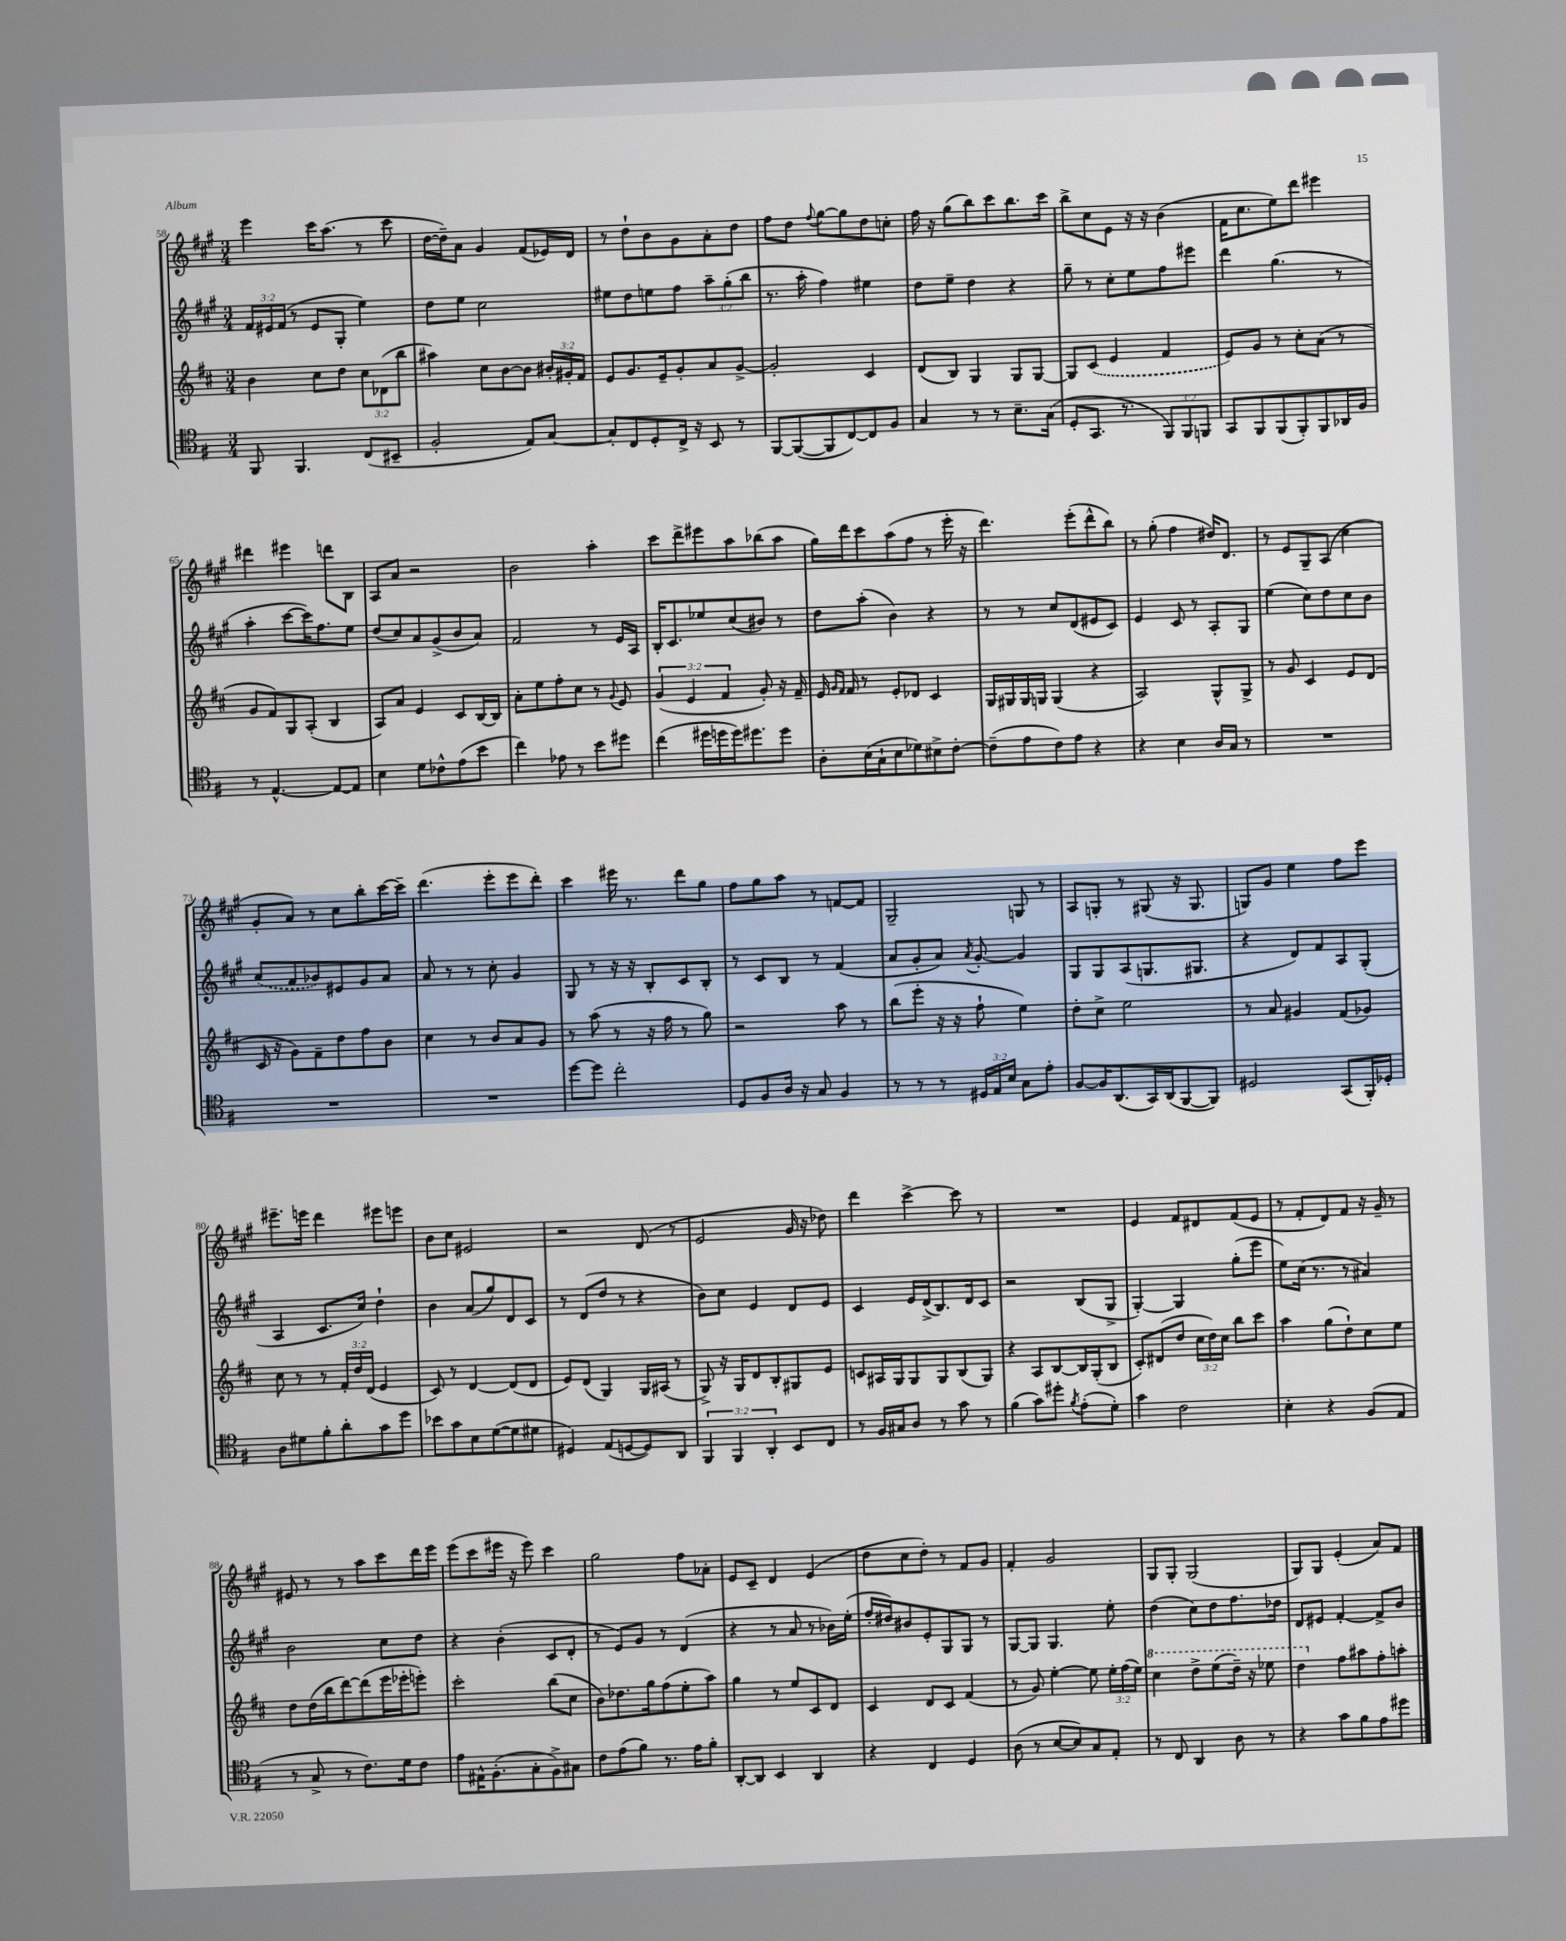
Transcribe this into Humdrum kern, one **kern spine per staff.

**kern	**kern	**kern	**kern
*part4	*part3	*part2	*part1
*staff4	*staff3	*staff2	*staff1
*clefC4	*clefG2	*clefG2	*clefG2
*k[f#]	*k[f#c#]	*k[f#c#g#]	*k[f#c#g#]
*M3/4	*M3/4	*M3/4	*M3/4
=58	=58	=58	=58
8FF#/	4b\	24f#/LL	4eee\
.	.	24e#X/	.
.	.	(24f#/JJ	.
4.FF#/	.	8r	.
.	8cc#\L	8e#/L	16ccc#\KL
.	.	.	(8.aa\J
.	8dd\J	8G#'/J	.
(8C/L	12cc#\L	4ee\)	8r
.	(12d-X\	.	.
8BB#X~/J	.	.	8ccc#\
.	12bb\J	.	.
=59	=59	=59	=59
2F#'/	4aa#X\)	8dd\L	[16dd\LL
.	.	.	16dd~\J])
.	.	8ee\J	8a\J
.	8cc#\L	2cc#\	4g#/
.	[8b\	.	.
8E/L)	8b\J]	.	(8f#/L
[8G/J	24b#X'/LL	.	16e-X/L)
.	24g#X'/	.	.
.	.	.	16d/JJ
.	24f#/JJ	.	.
=60	=60	=60	=60
8G'/L]	8e/L	8ee#X\L	8r
8C/	8.g/	8dd\	8dd`\L
8D'/	.	8een\	8b\
.	16e~/k	.	.
16C^/Jk	8g'/	8ff#\J	8g#\
16r	.	.	.
8BB/	8a/	12aa~\L	8a'\
.	.	(12gg#'\	.
8r	[8g^/J	.	8dd\J
.	.	12bb\J	.
=61	=61	=61	=61
[8FF#/L	2g'/]	8.r	8ff#\L
(8FF#/_	.	.	8dd\J
.	.	16aa'\	.
.	.	.	8qqff#/
8FF#/]	.	4ff#\)	[8gg#\L
[8C/)	.	.	8gg#\]
8C/]	4c#/	4ee#X\	8dd\
8F#/J	.	.	8ccn'\J
=62	=62	=62	=62
4G/	(8d/L	8dd\L	16ff#\
.	.	.	16r
.	8B/J)	8ee~\J	(8gg#\L
8r	4G/	4dd\	8bb\)
8r	.	.	8ccc#\
8.B~\L	8G/L	4r	8.bb\
.	[8G/J	.	.
(16G\Jk	.	.	16ccc#\Jk
=63	=63	=63	=63
8D'/L	8G/L]	8gg#~\	8bb^\L
8.GG/J	(8c#/J	8r	8cc#\
.	4e/	8cc#'\L	8e\J
8.r	.	.	.
.	.	8ee\	16r
.	.	.	16r
12FF#/L)	4f#/	8ff#\	(4b\
12FF#/	.	.	.
.	.	8eee#X\J	.
12FFn/J	.	.	.
=64	=64	=64	=64
8GG/L	8e/L)	4ddd\	16f#\KL
.	.	.	8.cc#\
8FF#/	8g/J	.	.
(8FF#/	8r	(4.gg#\	8ee\)
8FF#'/)	8cc#'\L	.	8ddd\J
8FF#/	(8a\J	.	4eee#X\
16AA-X/L	8r	8r	.
16F#/JJ	.	.	.
!!LO:LB:g=z
=65	=65	=65	=65
8r	8g/L	4aa'\	4ddd#X\
[4.E^^/	8f#/)	.	.
.	8G/	[8ccc#\L	4eee#X\
.	(8A'/J	16ccc#\K])	.
.	.	8.ff#\	.
8E/L_	4B/	.	8dddn\L
8E/J]	.	8ee\J	8B\J
=66	=66	=66	=66
4B\	8A/L)	(8dd/L	8A/L
.	8a/J	8cc#/)	8a/J
8d\L	4e/	8a/	2r
8c-X^^\	.	(8g#^/	.
(8e\	8c#/L	8b/	.
8b\J	[16B/L	8a/J)	.
.	16B/JJ]	.	.
=67	=67	=67	=67
4cc\)	8a'\L	2f#/	2b\
.	8ee\	.	.
8e-X\	8ff#'\	.	.
8r	8cc#\J	.	.
8b\L	8r	8r	4aa'\
.	8qqg/	.	.
8dd#X\J	8e/	16e/LL	.
.	.	16A/JJ	.
=68	=68	=68	=68
(4cc\	(6g/	16B'/KL	8ccc#\L
.	.	8.c#/	.
.	.	.	8ddd^\
.	6e/	.	.
16dd#X\LL	.	8ee-X/	8eee#X\
16ddn\	.	.	.
.	6f#/	.	.
16dd\J)	.	(8cc#/	8aa\
8.dd#X\	.	.	.
.	8g'/)	8b#X/J)	(8bb-X\
8dd#\J	16r	8r	8aa\J
.	16f#~/	.	.
=69	=69	=69	=69
8A'\L	16e/	8dd\L	16gg#\LL)
.	16qqg/LL	.	.
.	16qqf#/JJ	.	.
.	16f#/	.	16ddd\J
(16B\L	8r	(8aa'\J	8ccc#\
16G`\J	.	.	.
8B\	8e'/L	4b\)	(8aa\
8d-X\)	8d-X/J	.	8ff#\J
8B#X^\	4c#/	4r	8r
[8c'\J	.	.	16eee'\
.	.	.	16r
=70	=70	=70	=70
(8c~\L]	16G/LL	8r	4.ddd\)
.	16G#X/	.	.
8e\	16G#/	8r	.
.	16Gn/JJ	.	.
8c\)	(4G/	8cc#/L	.
8e\J	.	(8d/	(8eee'\L
4r	4r	8e#X/	8ddd^^\
.	.	8c#/J)	8bb\J)
=71	=71	=71	=71
4r	2A/)	4e/	8r
.	.	.	(8gg#'\
4B\	.	8c#/	4ff#\
.	.	8r	.
16A/LL	8G^^/L	8A'/L	16dd#X/KL)
16G/JJ	.	.	8.d/J
8r	8G^/J	8G#/J	.
=72	=72	=72	=72
2.r	8r	(4ee\	8r
.	8g/	.	8e/L
.	4c#/	8cc#\L)	8G#~/
.	.	8dd\	(8A/J
.	8e/L	8cc#\	4cc#\
.	(8d/J	8b\J	.
!!LO:LB:g=z
=73	=73	=73	=73
2.r	16c#/	(8cc#/L	8g#'/L
.	16r	.	.
.	8g\L)	8a/	8a/J)
.	8f#~\	8b-X/)	8r
.	8dd\	8e#X/	8cc#\L
.	8ff#\	8g#/	8bb'\
.	8b\J	8a/J	[16ccc#\L
.	.	.	16ccc#~\JJ]
=74	=74	=74	=74
2.r	4cc#\	8a/	(4.ddd\
.	.	8r	.
.	8r	8r	.
.	8b/L	8cc#'\	8eee'\L
.	8a/	4g#/	8eee\
.	8g/J	.	8ddd'\J)
=75	=75	=75	=75
[8dd\L	8r	8G#/	4ccc#\
8dd\J]	(8aa\	8r	.
2cc'\	8r	16r	16eee#X\
.	.	16r	8.r
.	16r	8B'/L	.
.	16ff#\	.	.
.	8r	8c#/	8ddd\L
.	8gg\)	8B'/J	8gg#\J
=76	=76	=76	=76
8D/L	2r	8r	8ff#\L
8F#/	.	8c#/L	8gg#\
16A/Jk	.	8B/J	8aa\J
16r	.	.	.
8G/	.	8r	8r
4F#/	8aa\	(4f#/	[8fn/L
.	8r	.	8f/J]
=77	=77	=77	=77
8r	(8bb\L	8a/L	2G#~/
8r	8eee'\J	8g#'/	.
8r	16r	8a/J)	.
.	16r	.	.
.	.	8qa/	.
24D#X/LL	8ff#`\	[8g#'/	.
24E/	.	.	.
24B/JJ	.	.	.
8G\L	4ee\)	4g#/]	8Gn/
8e'\J	.	.	8r
=78	=78	=78	=78
[8F#/L	8dd'\L	8G#/L	8A/L
16F#/K]	8cc#^\J	8G#/	8Gn'/J
(8.AA/	.	.	.
.	2ee\	(8A/	8r
16GG/L)	.	8.Gn/	(8G#X/
(16AA/J	.	.	.
[8FF#/	.	.	16r
.	.	8.G#X/J	8.G#/
8FF#/J])	.	.	.
=79	=79	=79	=79
2D#X/	8r	4r	8Gn/L)
.	8a/	.	8g#/J
.	4g#X/	8d/L)	4ee\
.	.	8f#/	.
(8GG/L	(8f#/L	8A/	8ff#\L
16FF#'/L)	8g-X/J)	(8G#'/J	8eee\J
16D-X'/JJ	.	.	.
!!LO:LB:g=z
=80	=80	=80	=80
8A\L	8cc#\	4A/	8.eee#X~\L
8d#X\	8r	.	.
.	.	.	16eeen\Jk
8f#'\	8r	8.c#/L	4ddd\
8a'\	24f#'/LL	.	.
.	24dd/	.	.
.	.	16cc#/Jk)	.
.	(24d/JJ	.	.
8g\	4e/	4dd`\	8eee#X\L
8dd\J	.	.	8eeen\J
=81	=81	=81	=81
8b-X\L	8c#/)	4b\	8b\L
8g\	8r	.	8cc#\J
8B\	[4d/	(8a/L	2e#X/
([8d\	.	8gg#/)	.
8d\]	(8d/L]	8d/	.
8d#X\J	8d/J	8c#/J	.
=82	=82	=82	=82
4D#X/)	8e/L)	8r	2r
.	(8d/J	(8d/L	.
(8E/L	4G/)	8dd/J	.
[8Dn/	.	8r	.
8D/])	16G/LL	4r	(8d/
.	(16A#X/JJ	.	.
8AA/J	8r	.	8r
=83	=83	=83	=83
6FF#/	8G^/)	8b\L)	2e/
.	16r	8cc#\J	.
6FF#/	.	.	.
.	16G/KL	.	.
.	8d/	4e/	.
6AA'/	.	.	.
.	8B'/	.	.
8BB/L	8G#X/	8d/L	16g#/
.	.	.	16r
8C/J	8e/J	8e/J	8dd-X\)
=84	=84	=84	=84
8r	8cn/L	4c#/	4ddd\
16F#/LL	16A#X/L	.	.
16G#X/J	16G/J	.	.
8A/J	8G/	16e/LL	[4ccc#^\
.	.	(16d^/J	.
8r	8G/	8.B/)	.
8g\	(8B/	.	8ccc#\]
.	.	16d/k	.
8r	8G/J)	8c#/J	8r
=85	=85	=85	=85
(4f#\	4r	2r	2.r
8g\L)	8A/L	.	.
8dd#X'\J	[8B/	.	.
8qf#/	.	.	.
(8e'\L	16B/L]	(8B/L	.
.	(16G'/J	.	.
8d'\J)	8B/J	8G#^/J	.
=86	=86	=86	=86
4g\	8c#'/L)	[4G#'/)	4e/
.	(8d#X/	.	.
2c\	8dd/J	4G#/]	8f#/L
.	24cc#\LL	.	8d#X/
.	24dd\)	.	.
.	24cc#\JJ	.	.
.	8bb\L	(8gg#'\L	(8f#/
.	8ccc#\J	8eee\J	8e/J
=87	=87	=87	=87
4B'\	4aa\	8ee\L)	8r
.	.	(16cc#\Jk	8f#'/L
.	.	8.r	.
4r	(8gg\L	.	8d/)
.	8dd`\)	8r	8f#/J
(8F#/L	8cc#\	4a#X/)	16r
.	.	.	16g#~/
8E/J	8ee\J	.	8r
!!LO:LB:g=z
=88	=88	=88	=88
8r	8dd\L	2b\	8e#X/
8G^/	(16dd\L	.	8r
.	16bb\J	.	.
8r	[8ddd\)	.	8r
8.c\L)	(8ddd\]	.	8aa\L
.	16eee\L	8cc#\L	8ccc#\
16d\k	16eee-X'\J	.	.
8c\J	8eeen'\J)	8dd\J	16ddd\L
.	.	.	16eee\JJ
=89	=89	=89	=89
8e\L	2ccc#'\	4r	(8eee\L
16E#X^^\K	.	.	8ccc#\
(8.F#'\	.	.	.
.	.	(4b'\	16eee#X\Jk
.	.	.	16r
8G'\	.	.	8eee#\)
8F#^\)	(8bb\L	8c#/L	4ccc#\
8G#X\J	8cc#\J	8d'/J	.
=90	=90	=90	=90
8c\L	8b\L)	8r	2gg#\
(8e\	8.dd-X\	8e/L)	.
8f#\J)	.	8g#/J	.
.	16gg\k	.	.
8.r	(8ff#\	8r	.
.	8ee'\	(4d/	8ff#\L
16e\KL	.	.	.
8f#'\J	8aa\J)	.	8a-X'\J
=91	=91	=91	=91
[8AA'/L	4gg\	4r	8e/L
8AA/J]	.	.	8c#~/J
4BB/	8r	8r	4d/
.	8ee/L	8a/	.
4AA/	8c#/	8r	(4e/
.	8d/J	16b-X\LL)	.
.	.	(16ee'\JJ	.
=92	=92	=92	=92
4r	4c#/	16ff#'/LL	8dd\L
.	.	16dd#X/J)	.
.	.	8b#X/	8cc#\
4C/	8d/L	8e'/	8dd'\J)
.	8c#/J	8G#/	8r
4D/	(4f#/	8G#/J	8f#/L
.	.	8r	8g#/J
=93	=93	=93	=93
(8A\	8r	[8G#/L	4f#'/
8r	8g/)	8G#/J]	.
[8B/L	[4ee'\	4.G#/	2g#/
8B/])	.	.	.
8G/	8ee\]	.	.
8E'/J	24ee'\LL	8ee'\	.
.	(24ff#\	.	.
.	24ee\JJ)	.	.
=94	=94	=94	=94
*	*8va	*	*
8r	4ccc#\	(4dd\	8G#/L
8C/	.	.	8G#'/J
4AA/	8ddd^\L	8cc#\L)	(2G#/
.	(8eee\	8dd\	.
8A\	16ddd~\Jk)	8.ff#\	.
.	16r	.	.
8r	8eee-X\	.	.
.	.	16dd-X\Jk	.
=95	=95	=95	=95
4r	4ddd\	8d/L	8G#/L)
.	.	8e#X/J	8G#/J
*	*X8va	*	*
8g\L	8ff#\L	[4f#'/	(4e'/
8f#\	8aa#X\	.	.
8e\	8ff#'\	8f#^/L]	8a/L)
8dd#X\J	8aan'\J	8b/J	8f#/J
==	==	==	==
*-	*-	*-	*-
